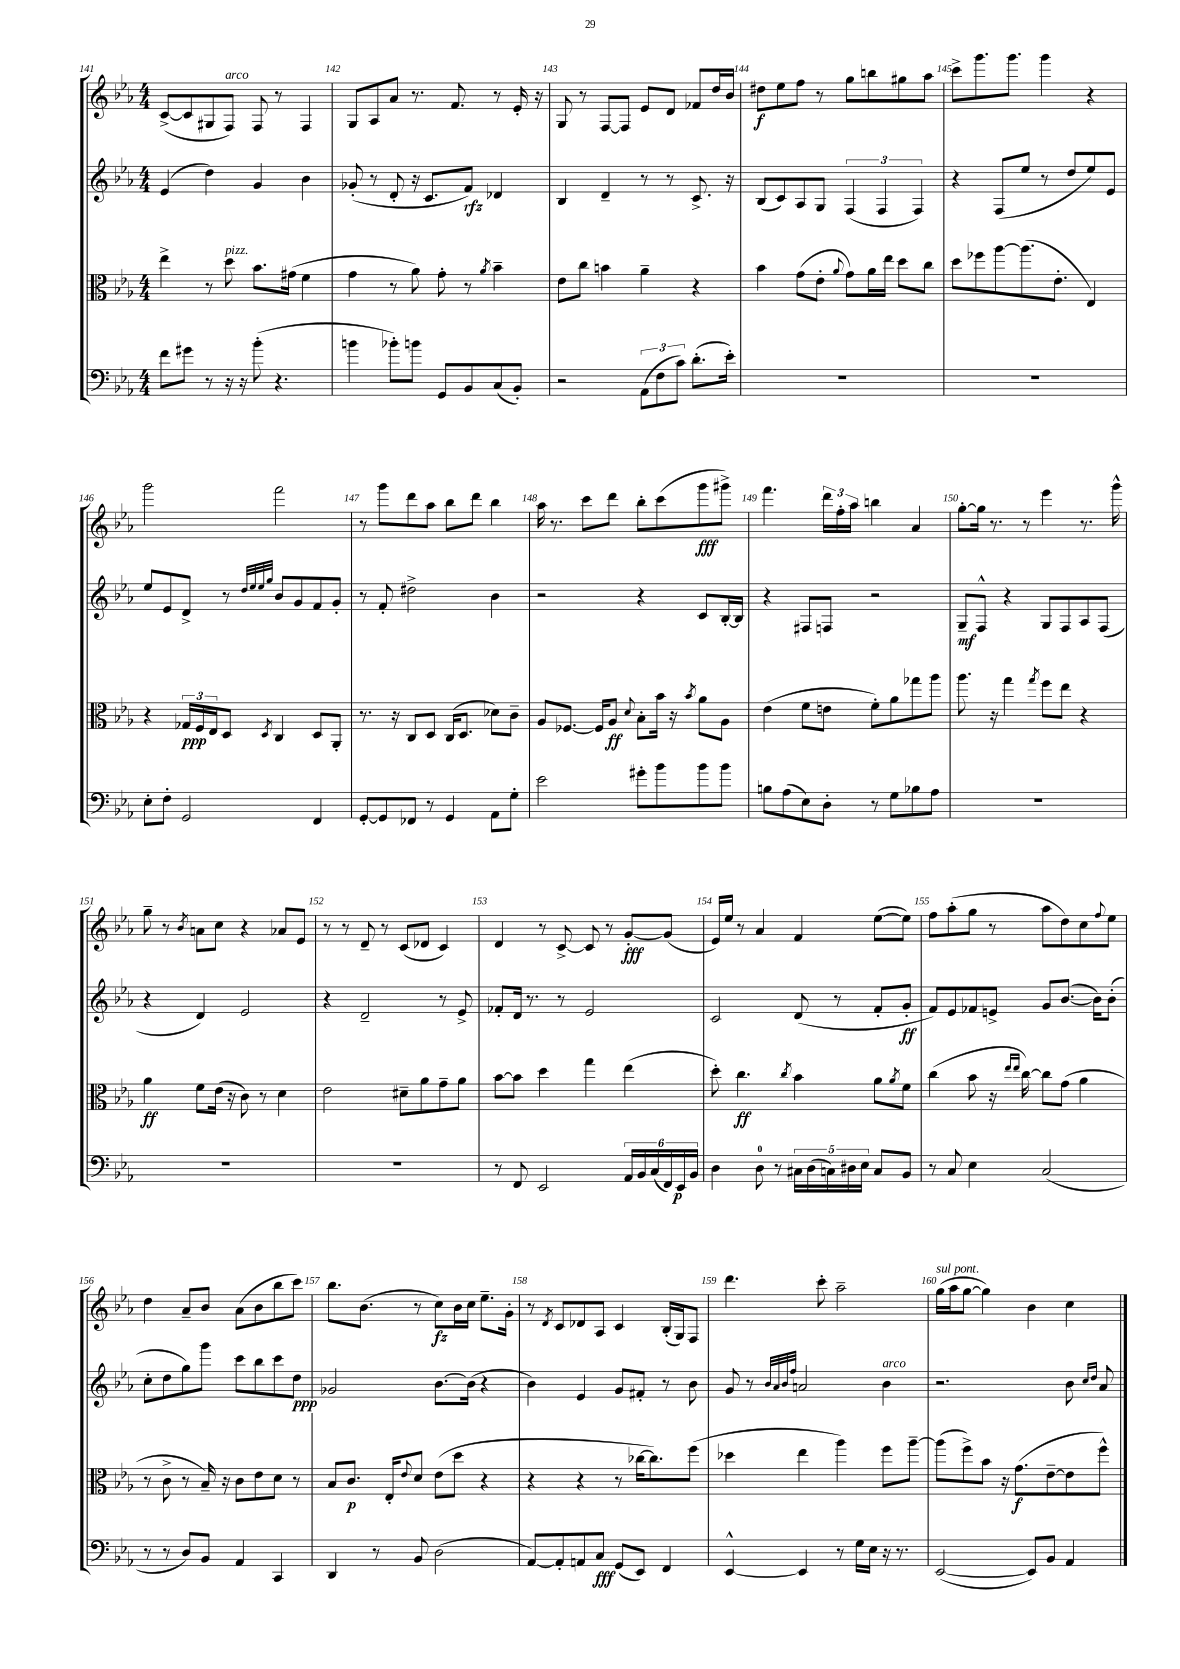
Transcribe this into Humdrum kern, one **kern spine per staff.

**kern	**kern	**kern	**kern
*staff4	*staff3	*staff2	*staff1
*clefF4	*clefC3	*clefG2	*clefG2
*k[b-e-a-]	*k[b-e-a-]	*k[b-e-a-]	*k[b-e-a-]
*M4/4	*M4/4	*M4/4	*M4/4
8f\L	4ee-^\	(4e-/	([8c^/L
8g#\J	.	.	8c/]
8r	8r	4dd\)	8G#/
16r	8dd\	.	8F/J)
16r	.	.	.
(8b-'\	8.b-\L	4g/	8F/
4.r	.	.	8r
.	(16g#\Jk	.	.
.	4f\	4b-\	4F/
=	=	=	=
4b\	4g\	(8g-'/	8G/L
.	.	8r	8A-/
8b-'\L)	8r	8d'/	8a-/J
8b\J	8a-\)	16r	8.r
.	.	8.c/L	.
8GG/L	8g'\	.	.
.	.	.	8.f/
8BB-/	8r	8f/J)	.
.	8qa-/	.	.
(8C/	4b-~\	4d-/	8r
8BB-'/J)	.	.	16e-'/
.	.	.	16r
=	=	=	=
2r	8e-\L	4B-/	8G/
.	8cc\J	.	8r
.	4b\	4d~/	[8F/L
.	.	.	8F/]J
(12AA-\L	4a-~\	8r	8e-/L
12F\	.	.	.
.	.	8r	8d/J
12c\J)	.	.	.
(8.d'\L	4r	8.c^/	8f-/L
.	.	.	16dd/L
16e-'\Jk)	.	16r	16b-/JJ
=	=	=	=
1r	4b-\	(8B-/L	8dd#\L
.	.	8c/)	8ee-\
.	(8g\L	8A-/	8ff\J
.	8e-'\J	8G/J	8r
.	8qqa-/	.	.
.	8g\L)	(6F/	8gg\L
.	16a-\L	.	8bb\
.	.	6F/	.
.	16ee-\JJ	.	.
.	8dd\L	.	8gg#\
.	.	6F/)	.
.	8cc\J	.	8aa-\J
=	=	=	=
1r	8dd\L	4r	8ccc^\L
.	8ff-\	.	8.ggg\
.	[8aa-\	(8F/L	.
.	.	.	8.ggg\J
.	(8.aa-\]	8ee-/J	.
.	.	8r	4ggg\
.	8.e-'\J	.	.
.	.	8dd/L	.
.	4E-/)	8ee-/)	4r
.	.	8e-/J	.
=	=	=	=
8E-'\L	4r	8ee-/L	2ggg\
8F'\J	.	8e-/	.
2GG/	24G-/LL	8d^/J	.
.	24F/	.	.
.	24E-/J	.	.
.	8D/J	8r	.
.	.	32qqdd/LLL	.
.	.	32qqee-/	.
.	.	32qqee-/	.
.	8qD/	32qqgg/JJJ	.
.	4C/	8b-/L	2fff\
.	.	8g/	.
4FF/	8D/L	8f/	.
.	8AA-'/J	8g'/J	.
=	=	=	=
[8GG'/L	8.r	8r	8r
8GG/]	.	8f'/	8ggg\L
.	16r	.	.
8FF-/J	8C/L	2dd#^\	8ddd\
8r	8D/J	.	8aa-\J
4GG/	(16C/LK	.	8bb-\L
.	8.D/J	.	.
.	.	.	8ddd\J
8AA-\L	8d-\L)	4b-\	4bb-\
8G'\J	8c~\J	.	.
=	=	=	=
2e-\	8A-/L	2r	16aa-\
.	.	.	8.r
.	[8.F-/J	.	.
.	.	.	8ccc\L
.	16F-/]LK	.	.
.	8A-/J	.	8ddd\J
.	8qqd/	.	.
8g#'\L	8B-'\L	4r	8bb-'\L
8b-\	16b-\Jk	.	(8ccc\
.	16r	.	.
.	8qb-/	.	.
8b-\	8a-\L	8c/L	8ggg\
8b-\J	8A-\J	[16B-'/L	8ggg#^\J)
.	.	16B-/]JJ	.
=	=	=	=
8B\L	(4e-\	4r	4.fff\
(8A-\	.	.	.
8E-\)	8f\L	8F#/L	.
8D'\J	8e\J	8F/J	24ddd\LL
.	.	.	24ff'\
.	.	.	24aa-\JJ
8r	8f'\L)	2r	4bb\
8G\L	8a-\	.	.
8B-\	8gg-\	.	4a-/
8A-\J	8aa-\J	.	.
=	=	=	=
1r	8.aa-\	8G~/L	[8gg'\L
.	.	8F^^/J	16gg\]Jk
.	16r	.	8.r
.	4gg\	4r	.
.	.	.	8r
.	8qgg/	.	.
.	8ff\L	8G/L	4eee-\
.	8ee-\J	8F/	.
.	4r	8A-/	8.r
.	.	(8F/J	.
.	.	.	16ggg^^\
=	=	=	=
1r	4a-\	4r	8gg~\
.	.	.	8r
.	.	.	8qb-/
.	8f\L	4d/)	8a\L
.	(16e-\Jk	.	8cc\J
.	16r	.	.
.	8c\)	2e-/	4r
.	8r	.	.
.	4d\	.	8a-/L
.	.	.	8e-/J
=	=	=	=
1r	2e-\	4r	8r
.	.	.	8r
.	.	2d~/	8d~/
.	.	.	8r
.	8d#~\L	.	(8c/L
.	8a-\	.	8d-/J
.	8g~\	8r	4c/)
.	8a-\J	8e-^/	.
=	=	=	=
8r	[8b-\L	8f-'/L	4d/
8FF/	8b-\]J	16d/Jk	.
.	.	8.r	.
2EE-/	4dd\	.	8r
.	.	8r	[8c^/
.	4gg\	2e-/	8c/]
.	.	.	8r
24AA-/LL	(4ee-\	.	[8g'/L
24BB-/	.	.	.
(24C/	.	.	.
24FF/)	.	.	(8g/]J
24EE-/	.	.	.
24BB-/JJ	.	.	.
=	=	=	=
4D\	8dd'\)	2c/	16e-/LL)
.	.	.	16ee-/JJ
.	4.cc\	.	8r
8D\	.	.	4a-/
8r	.	.	.
.	8qcc/	.	.
20C#\LL	4b-\	(8d/	4f/
(20D\	.	.	.
20C\)	.	.	.
.	.	8r	.
20D#\	.	.	.
20E-\JJ	.	.	.
8C/L	8a-\L	8f'/L	([8ee-\L
.	8qa-/	.	.
8BB-/J	8f\J	8g'/J	8ee-\]J)
=	=	=	=
8r	(4cc\	8f/L)	8ff\L
8C/	.	8e-/	(8aa-'\
4E-\	8b-\	8f-/	8gg\J
.	16r	8e^/J	8r
.	16qqee-/LL	.	.
.	16qqee-/JJ	.	.
.	[16cc\)	.	.
(2C/	8cc\]L	8g/L	8aa-\L
.	(8g\J	([8.b-/J	8dd\)
.	4a-\	.	8cc\
.	.	16b-\]LK)	.
.	.	.	8qqff/
.	.	(8b-'\J	8ee-\J
=	=	=	=
8r	8r	8cc'\L	4dd\
8r	8c^\	8dd\	.
8D/L)	8r	8gg\)	8a-~/L
8BB-/J	16B-~/)	8ggg\J	8b-/J
.	16r	.	.
4AA-/	8c\L	8ccc\L	(8a-\L
.	8e-\	8bb-\	8b-\
4CC/	8d\J	8ccc\	8bb-\
.	8r	8dd\J	8ccc\J)
=	=	=	=
4DD/	8B-/L	2g-/	8.bb-\L
.	8.c/J	.	.
.	.	.	(8.b-\J
8r	.	.	.
.	16E-'/LK	.	.
.	8qqe-/	.	.
8BB-/	8d/J	.	8r
(2D\	(8e-\L	[8.b-\L	8cc\L)
.	8dd\J	.	16b-\L
.	.	(16b-\]Jk	16cc\JJ
.	4r	4r	8.ee-~\L
.	.	.	16g'\Jk
=	=	=	=
[8AA-/L)	4r	4b-\)	8r
.	.	.	8qd/
8AA-'/]	.	.	8c/L
8AA/	4r	4e-/	8d-/
8C/J	.	.	8A-/J
(8GG/L	8r	8g/L	4c/
8EE-/J)	[16cc-\LK	8f#'/J	.
.	8.cc-\])	.	.
4FF/	.	8r	(16B-'/LL
.	.	.	16G/J)
.	(8ff\J	8b-\	8F/J
=	=	=	=
[4EE-^^/	4dd-\	8g/	4.ddd\
.	.	8r	.
.	.	32qqb-/LLL	.
.	.	32qqa-/	.
.	.	32qqb-/	.
.	.	32qqff/JJJ	.
4EE-/]	4ee-\	2a/	.
.	.	.	8ccc'\
8r	4aa-\)	.	2aa-~\
16G\LL	.	.	.
16E-\JJ	.	.	.
16r	8ff\L	4b-\	.
8.r	.	.	.
.	[8aa-~\J	.	.
=	=	=	=
([2EE-/	(8aa-\]L	2.r	(16gg\LL
.	.	.	16aa-\J
.	8ff^\)	.	[8gg\J
.	8b-\J	.	4gg\])
.	16r	.	.
.	(8.g\L	.	.
8EE-/]L)	.	.	4b-\
8BB-/J	[8e-~\	.	.
4AA-/	8e-\]	8b-\	4cc\
.	.	16qqcc/LL	.
.	.	16qqdd/JJ	.
.	8ff^^\J)	8a-/	.
==	==	==	==
*-	*-	*-	*-
